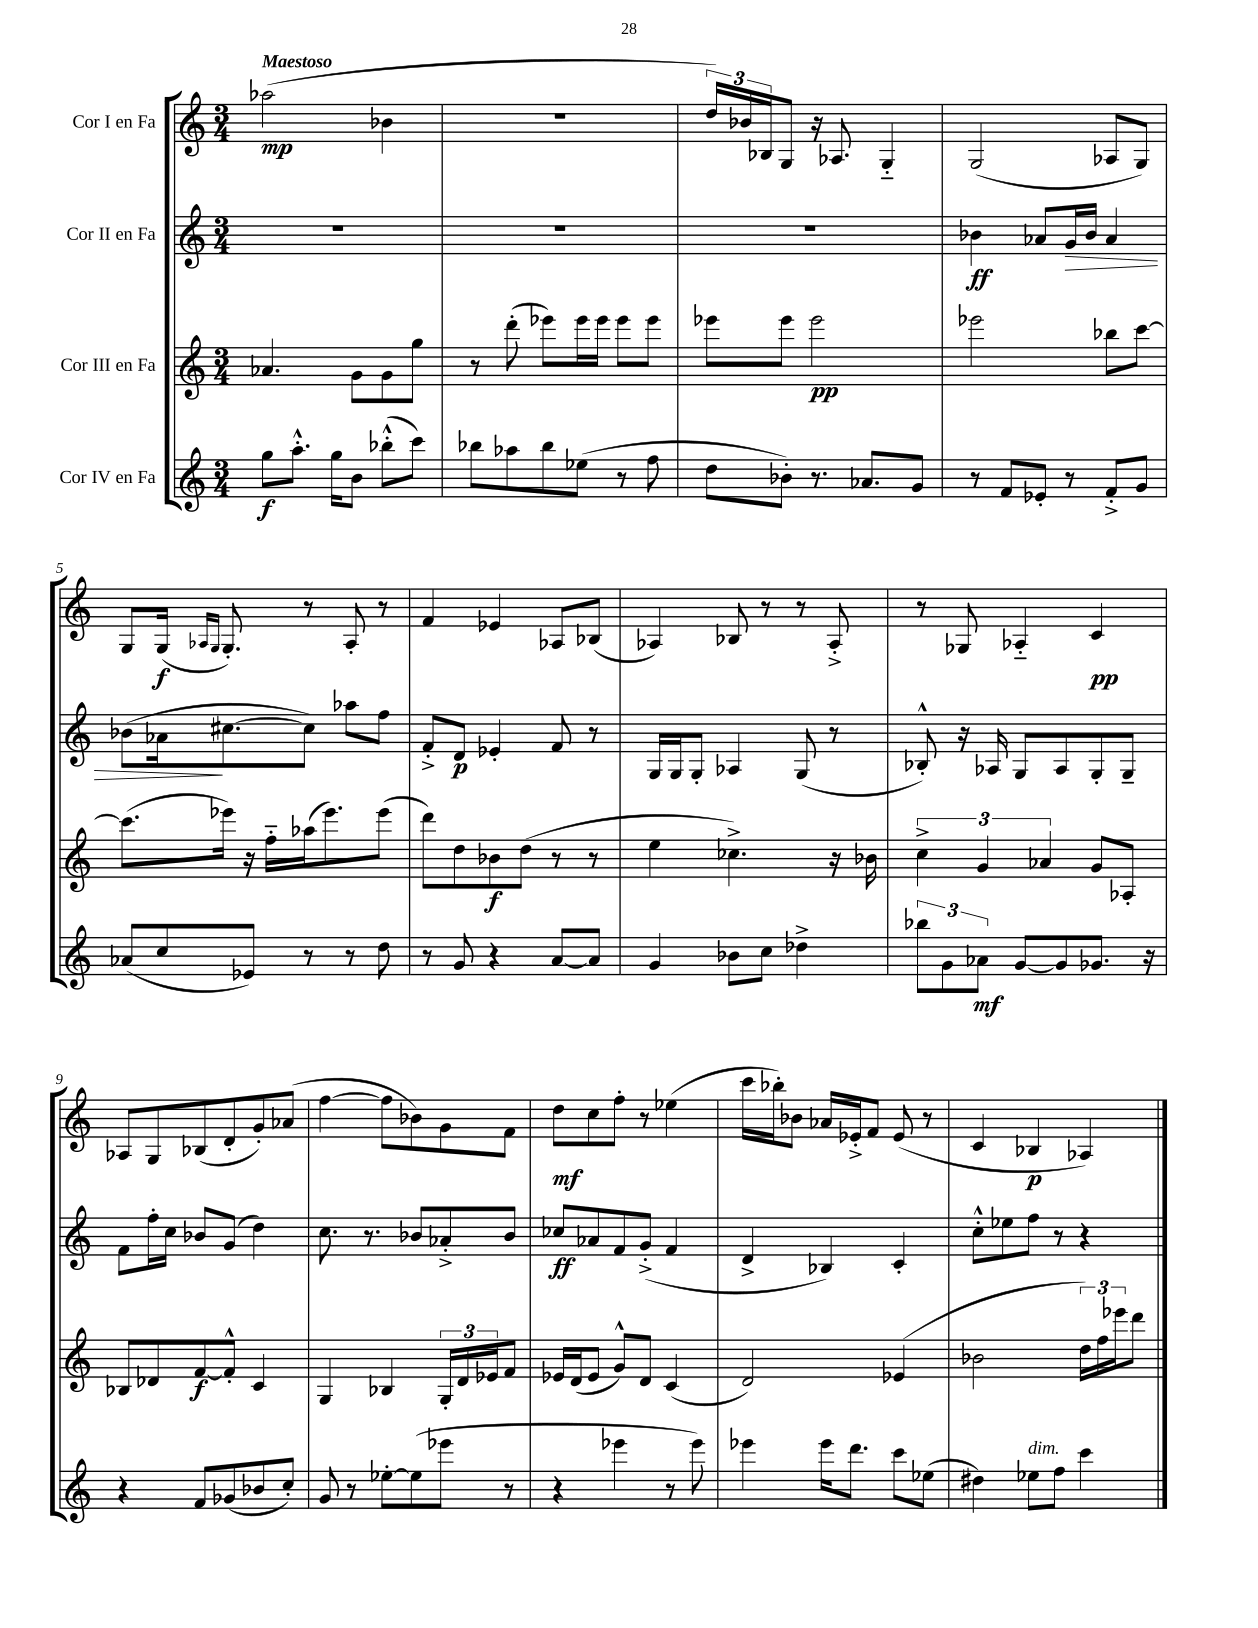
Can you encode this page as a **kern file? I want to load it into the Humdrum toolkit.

**kern	**dynam	**kern	**dynam	**kern	**dynam	**kern	**dynam
*part4	*part4	*part3	*part3	*part2	*part2	*part1	*part1
*staff4	*staff4	*staff3	*staff3	*staff2	*staff2	*staff1	*staff1
*I"Cor IV en Fa	*	*I"Cor III en Fa	*	*I"Cor II en Fa	*	*I"Cor I en Fa	*
*clefG2	*	*clefG2	*	*clefG2	*	*clefG2	*
*k[]	*	*k[]	*	*k[]	*	*k[]	*
*M3/4	*	*M3/4	*	*M3/4	*	*M3/4	*
=1	=1	=1	=1	=1	=1	=1	=1
!	!	!	!	!	!	!LO:TX:a:B:t=Maestoso	!
8gg\L	f	4.a-X/	.	2.r	.	(2aa-X\	mp
8.aa'^^\J	.	.	.	.	.	.	.
16gg\KL	.	.	.	.	.	.	.
8b\J	.	8g\L	.	.	.	.	.
(8bb-X'^^\L	.	8g\	.	.	.	4b-X\	.
8ccc\J)	.	8gg\J	.	.	.	.	.
=2	=2	=2	=2	=2	=2	=2	=2
8bb-X\L	.	8r	.	2.r	.	2.r	.
8aa-X\	.	(8ddd'\	.	.	.	.	.
8bb-\	.	8eee-X\L)	.	.	.	.	.
(8ee-X\J	.	16eee-\L	.	.	.	.	.
.	.	16eee-\JJ	.	.	.	.	.
8r	.	8eee-\L	.	.	.	.	.
8ff\	.	8eee-\J	.	.	.	.	.
=3	=3	=3	=3	=3	=3	=3	=3
8dd\L	.	8eee-X\L	.	2.r	.	24dd/LL)	.
.	.	.	.	.	.	24b-X/	.
.	.	.	.	.	.	24B-X/J	.
8b-X'\J)	.	8eee-\J	.	.	.	8G/J	.
8.r	.	2eee-\	pp	.	.	16r	.
.	.	.	.	.	.	8.A-X/	.
8.a-X/L	.	.	.	.	.	.	.
.	.	.	.	.	.	4G/	.
8g/J	.	.	.	.	.	.	.
=4	=4	=4	=4	=4	=4	=4	=4
8r	.	2eee-X\	.	4b-X\	ff	(2G/	.
8f/L	.	.	.	.	.	.	.
8e-X'/J	.	.	.	8a-X/L	.	.	.
!	!	!	!	!	!LO:HP:b	!	!
8r	.	.	.	16g/L	>	.	.
.	.	.	.	16b-/JJ	.	.	.
8f'^/L	.	8bb-X\L	.	4a-/	.	8A-X/L	.
8g/J	.	[8ccc\J	.	.	.	8G/J)	.
!!LO:LB:g=z
=5	=5	=5	=5	=5	=5	=5	=5
(8a-X/L	.	(8.ccc\L]	.	(8b-X\L	.	8G/L	.
8cc/	.	.	.	16a-X\k	.	(16G/Jk	f
.	.	.	.	.	.	16qqA-X/LL	.
.	.	.	.	.	.	16qqG/JJ	.
.	.	16eee-X\Jk)	.	[8.cc#X\	]	8.G'/)	.
8e-X/J)	.	16r	.	.	.	.	.
.	.	16ff\LL	.	.	.	.	.
8r	.	(16aa-X\J	.	8cc#\J])	.	8r	.
.	.	8.eee-\)	.	.	.	.	.
8r	.	.	.	8aa-X\L	.	8A-'/	.
8dd\	.	(8eee-\J	.	8ff\J	.	8r	.
=6	=6	=6	=6	=6	=6	=6	=6
8r	.	8ddd\L)	.	8f'^/L	.	4f/	.
8g/	.	8dd\	.	8d/J	p	.	.
4r	.	8b-X\	f	4e-X'/	.	4e-X/	.
.	.	(8dd\J	.	.	.	.	.
[8a/L	.	8r	.	8f/	.	8A-X/L	.
8a/J]	.	8r	.	8r	.	(8B-X/J	.
=7	=7	=7	=7	=7	=7	=7	=7
4g/	.	4ee\	.	16G/LL	.	4A-X/)	.
.	.	.	.	16G/J	.	.	.
.	.	.	.	8G'/J	.	.	.
8b-X\L	.	4.cc-X^\)	.	4A-X/	.	8B-X/	.
8cc\J	.	.	.	.	.	8r	.
4dd-X^\	.	.	.	(8G/	.	8r	.
.	.	16r	.	8r	.	8A-'^/	.
.	.	16b-X\	.	.	.	.	.
=8	=8	=8	=8	=8	=8	=8	=8
12bb-X\L	.	6cc^\	.	8B-X'^^/)	.	8r	.
12g\	.	.	.	.	.	.	.
.	.	.	.	16r	.	8G-X/	.
12a-X\J	mf	6g/	.	.	.	.	.
.	.	.	.	16A-X/	.	.	.
[8g/L	.	.	.	8G/L	.	4A-X/	.
.	.	6a-X/	.	.	.	.	.
8g/]	.	.	.	8A-/	.	.	.
8.g-X/J	.	8g/L	.	8G'/	.	4c/	pp
.	.	8A-X'/J	.	8G~/J	.	.	.
16r	.	.	.	.	.	.	.
!!LO:LB:g=z
=9	=9	=9	=9	=9	=9	=9	=9
4r	.	8B-X/L	.	8f\L	.	8A-X/L	.
.	.	8d-X/	.	16ff'\L	.	8G/	.
.	.	.	.	16cc\JJ	.	.	.
8f/L	.	[8f/	f	8b-X/L	.	(8B-X/	.
(8g-X/	.	8f'^^/J]	.	(8g/J	.	8d'/	.
8b-X/	.	4c/	.	4dd\)	.	8g'/)	.
8cc'/J)	.	.	.	.	.	(8a-X/J	.
=10	=10	=10	=10	=10	=10	=10	=10
8g/	.	4G/	.	8.cc\	.	[4ff\	.
8r	.	.	.	.	.	.	.
.	.	.	.	8.r	.	.	.
[8ee-X'\L	.	4B-X/	.	.	.	8ff\L]	.
(8ee-\]	.	.	.	8b-X/L	.	8b-X\)	.
8eee-X\J	.	24G'/LL	.	8a-X'^/	.	8g\	.
.	.	24d/	.	.	.	.	.
.	.	24e-X/J	.	.	.	.	.
8r	.	8f/J	.	8b-/J	.	8f\J	.
=11	=11	=11	=11	=11	=11	=11	=11
4r	.	16e-X/LL	.	8cc-X/L	ff	8dd\L	mf
.	.	(16d/J	.	.	.	.	.
.	.	8e-/J	.	8a-X/	.	8cc\	.
4eee-X\	.	8g^^/L)	.	8f/	.	8ff'\J	.
.	.	8d/J	.	(8g'^/J	.	8r	.
8r	.	(4c/	.	4f/	.	(4ee-X\	.
8eee-\)	.	.	.	.	.	.	.
=12	=12	=12	=12	=12	=12	=12	=12
4eee-X\	.	2d/)	.	4d^/	.	16ccc\LL	.
.	.	.	.	.	.	16bb-X'\J)	.
.	.	.	.	.	.	8b-X\J	.
16eee-\KL	.	.	.	4B-X/)	.	16a-X/LL	.
8.ddd\J	.	.	.	.	.	16e-X'^/J	.
.	.	.	.	.	.	8f/J	.
8ccc\L	.	(4e-X/	.	4c'/	.	(8e-/	.
(8ee-X\J	.	.	.	.	.	8r	.
=13	=13	=13	=13	=13	=13	=13	=13
4dd#X\)	.	2b-X\	.	8cc'^^\L	.	4c/	.
.	.	.	.	8ee-X\	.	.	.
!LO:TX:a:i:t=dim.	!	!	!	!	!	!	!
8ee-X\L	.	.	.	8ff\J	.	4B-X/	p
8ff\J	.	.	.	8r	.	.	.
4ccc\	.	24dd\LL)	.	4r	.	4A-X/)	.
.	.	24ff\	.	.	.	.	.
.	.	24eee-X\J	.	.	.	.	.
.	.	8ddd\J	.	.	.	.	.
==	==	==	==	==	==	==	==
*-	*-	*-	*-	*-	*-	*-	*-
